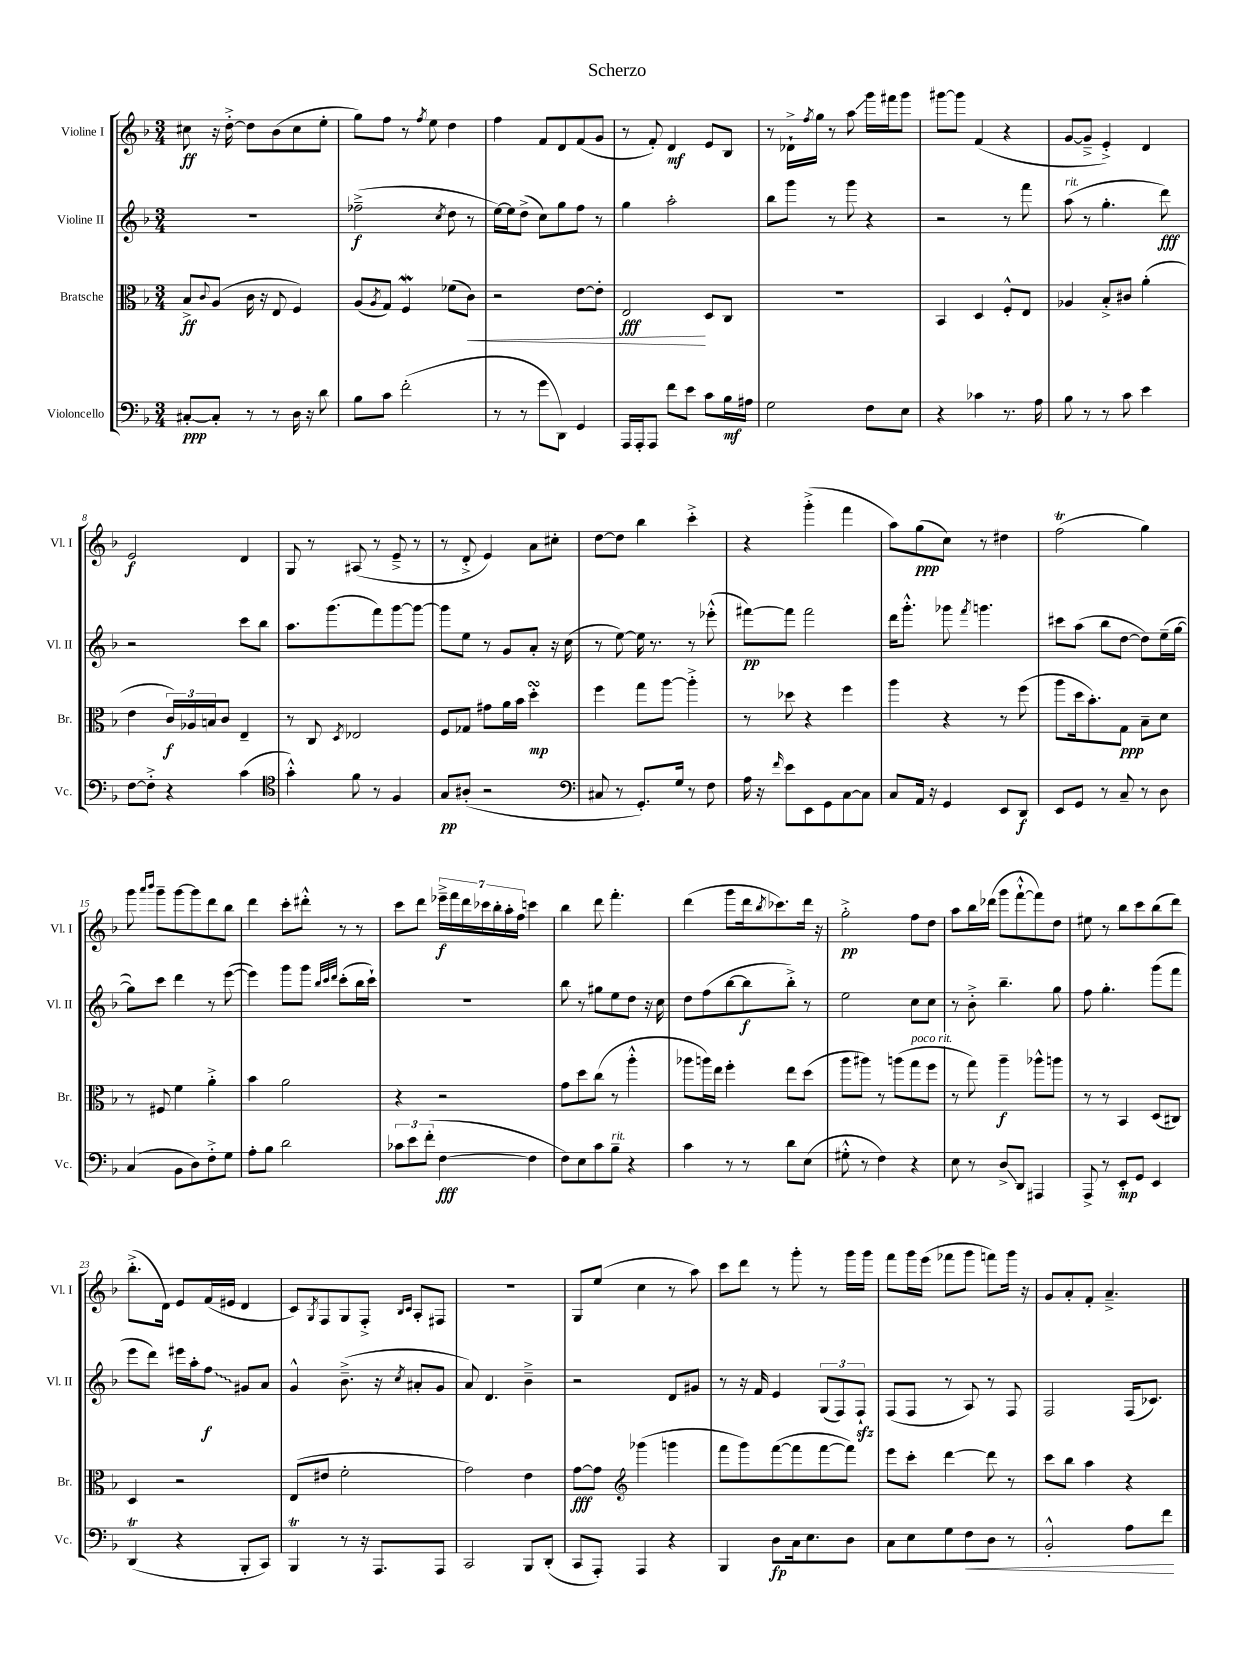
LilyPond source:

\header { title = "Scherzo" }
<<
\new StaffGroup <<
\new Staff = "s0" \with { instrumentName = "Violine I" shortInstrumentName = "Vl. I" } {
    \clef treble \key f \major \numericTimeSignature \time 3/4
    cis''8\ff r16 d''16~-.-> d''8 bes'8( cis''8 e''8-. |
    g''8) f''8 r8 \acciaccatura { f''8 } e''8 d''4 |
    f''4 f'8 d'8 f'8( g'8 |
    r8 f'8-.) d'4\mf e'8 bes8 |
    r8 des'16-!-> \acciaccatura { f''8 } g''16 r8 a''8\glissando g'''16 fis'''16 g'''8 |
    gis'''8~ gis'''8 f'4( r4 |
    g'8~ g'8---> e'4-.->) d'4 |
    e'2\f d'4 |
    g8 r8 ais8( r8 e'8---> r8 |
    r8 d'8-.-> e'4) a'8 cis''8-. |
    d''8~ d''8 bes''4 c'''4-.-> |
    r4 g'''4-.->( f'''4 |
    a''8) g''8\ppp( c''8) r8 dis''4 |
    f''2\trill( g''4) |
    g'''8 \grace { a'''16 bes'''16 } g'''8-- g'''8~ g'''8 d'''8 bes''8 |
    d'''4 c'''8-. dis'''8-.-^ r8 r8 |
    c'''8 d'''8 \tuplet 7/4 { ees'''16--->\f f'''16 d'''16 ces'''16 bes''16-. a''16-. f''16 } c'''4 |
    bes''4 d'''8 f'''4.-. |
    d'''4( g'''8 d'''16 \acciaccatura { bes''8 } ces'''8.) d'''16 r16 |
    g''2-.->\pp f''8 d''8 |
    a''8 bes''16 des'''16( g'''8 f'''8~-!-^ f'''8) d''8 |
    eis''8 r8 bes''8 c'''8 bes''8( d'''8) |
    bes''8.-.->( d'16) e'8 f'16( eis'16 d'4 |
    c'8) \acciaccatura { g8 } f8 g8 f8-.-> \grace { bes16 c'16 } a8-. fis8 |
    R2. |
    g8 e''8( c''4 r8 a''8) |
    c'''8 d'''8 r8 g'''8-. r8 g'''16 g'''16 |
    f'''8 g'''16 e'''16( fes'''8 g'''8 f'''8) g'''16 r16 |
    g'8 a'8-. f'8-. a'4.---> \bar "|." |
}
\new Staff = "s1" \with { instrumentName = "Violine II" shortInstrumentName = "Vl. II" } {
    \clef treble \key f \major \numericTimeSignature \time 3/4
    R2. |
    fes''2--->\f( \acciaccatura { c''8 } d''8 r8 |
    e''16~) e''16 d''8->( c''8) g''8 f''8 r8 |
    g''4 a''2-. |
    bes''8 g'''8 r8 g'''8 r4 |
    r2 r8 f'''8 |
    a''8^\markup { \italic "rit." }( r8 g''4.-. d'''8\fff) |
    r2 c'''8 bes''8 |
    a''8. g'''8.( f'''8) g'''8~ g'''8~ |
    g'''8 e''8 r8 g'8 a'8-. r16 c''16( |
    r8 e''8~) e''16 r8. r8 ees'''8-.-^( |
    fis'''8~\pp) fis'''8 fis'''2 |
    d'''16 g'''8.-.-^ ges'''8 \acciaccatura { f'''8 } g'''4. |
    cis'''8 a''8( bes''8 d''8~ d''8) e''16--( g''16~ |
    g''8) c'''8 d'''4 r8 e'''8~( |
    e'''4) g'''8 g'''8 \grace { bes''32 c'''32 d'''32 } c'''8-.( bes''16 c'''16-!) |
    R2. |
    bes''8 r8 gis''8 e''8 d''8 r16 c''16 |
    d''8 f''8( bes''8~ bes''8\f bes''8-.->) r8 |
    e''2 c''8 c''8 |
    r8 bes'8-.-> bes''4.-- g''8 |
    f''8 g''4.-. g'''8( f'''8 |
    e'''8 d'''8) eis'''16 a''16-. \once \override Glissando.style = #'zigzag f''8\glissando\f gis'8 a'8 |
    g'4-^ bes'8.--->( r16 \acciaccatura { c''8 } ais'8-. g'8 |
    a'8) d'4. bes'4---> |
    r2 d'8 gis'8 |
    r8 r16 f'16 e'4 \tuplet 3/2 { g8( f8) f8-!\sfz } |
    f8( f8 r8 a8) r8 f8 |
    f2 f16( ces'8.) \bar "|." |
}
\new Staff = "s2" \with { instrumentName = "Bratsche" shortInstrumentName = "Br." } {
    \clef alto \key f \major \numericTimeSignature \time 3/4
    bes8->\ff \appoggiatura { c'8 } a8( c'16 r16 e8 f4) |
    a8( \acciaccatura { a8 } g8) f4\mordent fes'8( c'8\<) |
    r2 e'8~ e'8-. |
    e2\fff\! d8 c8 |
    R2. |
    bes,4 d4 f8-.-^ e8 |
    aes4 bes8-.-> cis'8 a'4-.( |
    e'4 \tuplet 3/2 { c'16\f) aes16 b16 } c'8 e4-- |
    r8 c8 \acciaccatura { d8 } ees2 |
    f8 ges8 gis'8 a'16 bes'16 d''4-.\turn\mp |
    f''4 g''8 a''8~ a''4-.-> |
    r8 des''8 r4 f''4 |
    a''4 r4 r8 f''8( |
    a''8 d''16 bes'8.-.) g8\ppp bes8-- d'8 |
    r8 fis8 f'4 a'4-.-> |
    bes'4 a'2 |
    r4 r2 |
    g'8 d''8 c''8( r8 a''4-.-^ |
    aes''8 a''16) e''16 f''4-. e''8 d''8( |
    a''8 ais''8) r8 a''8( g''8^\markup { \italic "poco rit." } f''8 |
    r8 g''8) a''4--\f aes''8-^ a''8 |
    r8 r8 bes,4 d8( cis8) |
    d4 r2 |
    e8( eis'8 f'2-. |
    g'2) e'4 |
    g'8~\fff g'8 \clef treble ges'''4( g'''4 |
    f'''8 g'''8) f'''8~( f'''8 f'''8~ f'''8) |
    e'''8 c'''8-. d'''4~ d'''8 r8 |
    c'''8 bes''8 a''4 r4 \bar "|." |
}
\new Staff = "s3" \with { instrumentName = "Violoncello" shortInstrumentName = "Vc." } {
    \clef bass \key f \major \numericTimeSignature \time 3/4
    cis8~-.\ppp cis8-. r8 r8 d16 r16 d'8 |
    bes8 c'8 f'2-.( |
    r8 r8 g'8 d,8) g,4 |
    a,,16 a,,16-. a,,8 f'8 e'8 c'8 bes16\mf ais16 |
    g2 f8 e8 |
    r4 ces'4 r8. a16 |
    bes8 r8 r8 c'8 e'4 |
    f8~ f8-.-> r4 c'4( |
    \clef tenor g'4-.-^) f'8 r8 f4 |
    g8\pp ais8-.( r2 |
    \clef bass cis8 r8 g,8.-.) g16 r8 f8 |
    a16 r16 \grace { f'16 } e'8 e,8 g,8 c8~ c8 |
    c8 a,16 r16 g,4 e,8 d,8\f |
    e,8 g,8 r8 c8-- r8 d8 |
    c4( bes,8 d8) f8-.-> g8 |
    a8-. bes8 d'2 |
    \tuplet 3/2 { ces'8 e'8 f'8-.( } f4~\fff f4 |
    f8) e8 c'8 bes8--^\markup { \italic "rit." } r4 |
    c'4 r8 r8 d'8 e8( |
    gis8-.-^ r8 f4) r4 |
    e8 r8 d8->\glissando d,8 ais,,4 |
    a,,8-> r8 e,8-.\mp g,8 e,4 |
    d,4\trill( r4 bes,,8-. c,8) |
    bes,,4\trill r8 r16 a,,8. a,,8 |
    c,2 bes,,8 d,8-.( |
    c,8 a,,8-.) a,,4 r4 |
    bes,,4 d8\fp c16 e8. d8 |
    c8 e8 g8 f8\< d8 r8 |
    bes,2-.-^ a8 f'8\! \bar "|." |
}
>>
>>
